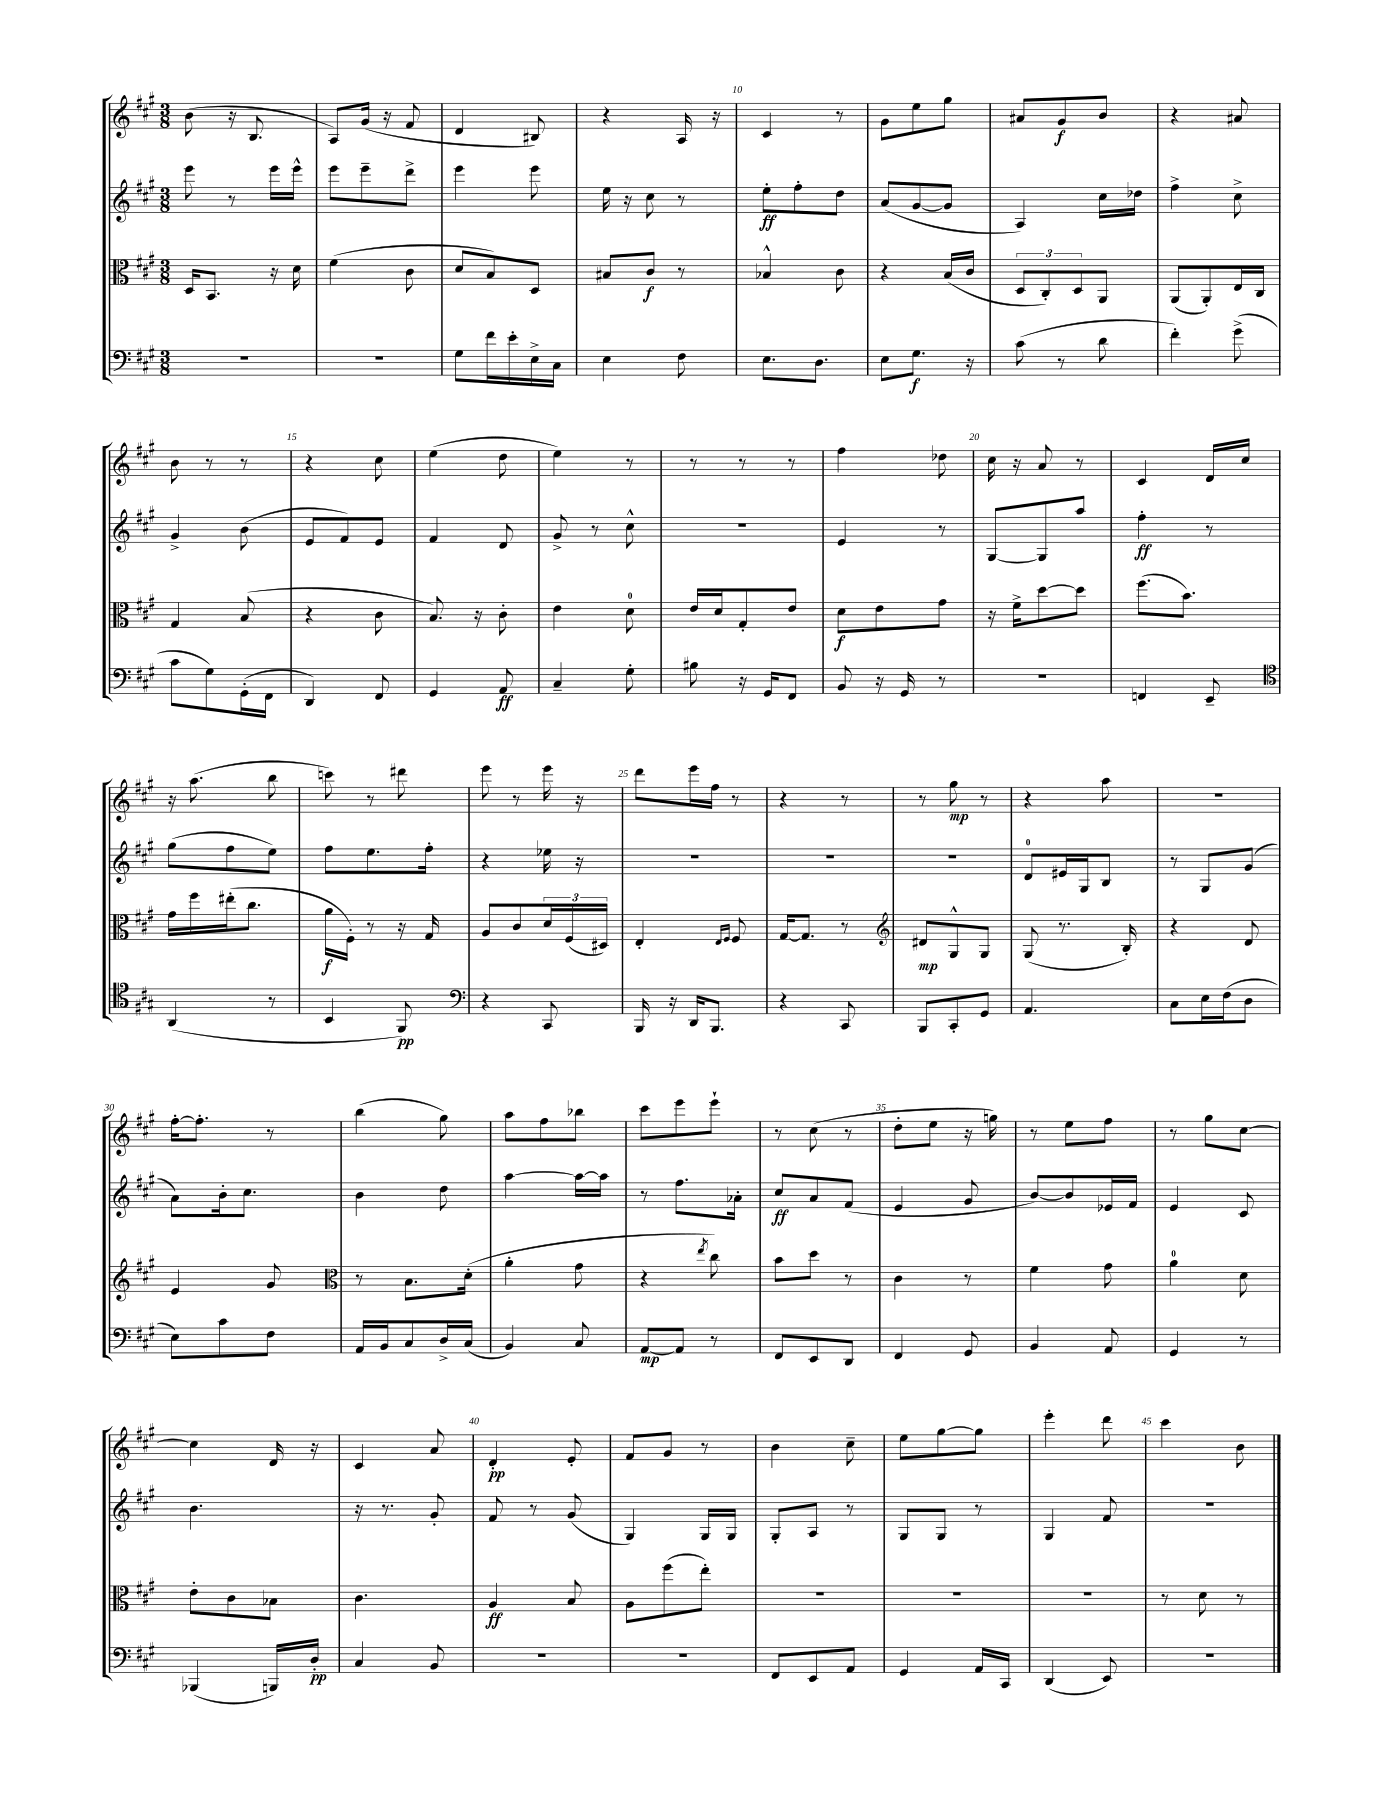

**kern	**kern	**kern	**kern
*staff4	*staff3	*staff2	*staff1
*clefF4	*clefC3	*clefG2	*clefG2
*k[f#c#g#]	*k[f#c#g#]	*k[f#c#g#]	*k[f#c#g#]
*M3/8	*M3/8	*M3/8	*M3/8
4.r	16D	8eee	(8b
.	8.BB	.	.
.	.	8r	16r
.	.	.	8.B
.	16r	16eee	.
.	16d	16eee^^	.
=	=	=	=
4.r	(4f#	8eee	8A)
.	.	8eee~	(16g#
.	.	.	16r
.	8c#	8ddd^	8f#
=	=	=	=
8G#	8d	4eee	4d
16f#	8B)	.	.
16e'	.	.	.
16E^	8D	8eee	8B#)
16C#	.	.	.
=	=	=	=
4E	8B#	16ee	4r
.	.	16r	.
.	8c#	8cc#	.
8F#	8r	8r	16A
.	.	.	16r
=	=	=	=
8.E	4B-^^	8ee'	4c#
.	.	8ff#'	.
8.D	.	.	.
.	8c#	8dd	8r
=	=	=	=
8E	4r	(8a	8g#
8.G#	.	[8g#	8ee
.	(16B	8g#]	8gg#
16r	16c#	.	.
=	=	=	=
(8c#	12D	4A)	8a#
.	12C#')	.	.
8r	.	.	8g#
.	12D	.	.
8d	8AA	16cc#	8b
.	.	16dd-	.
=	=	=	=
4f#')	(8AA	4ff#^	4r
.	8AA')	.	.
(8g#^	16E	8cc#^	8a#
.	16C#	.	.
=	=	=	=
8c#	4G#	4g#^	8b
8G#)	.	.	8r
(16GG#'	(8B	(8b	8r
16FF#	.	.	.
=	=	=	=
4DD)	4r	8e	4r
.	.	8f#)	.
8FF#	8c#	8e	8cc#
=	=	=	=
4GG#	8.B)	4f#	(4ee
.	16r	.	.
8AA	8c#'	8d	8dd
=	=	=	=
4C#~	4e	8g#^	4ee)
.	.	8r	.
8G#'	8d	8cc#^^	8r
=	=	=	=
8B#	16e	4.r	8r
.	16d	.	.
16r	8G#'	.	8r
16GG#	.	.	.
8FF#	8e	.	8r
=	=	=	=
8BB	8d	4e	4ff#
16r	8e	.	.
16GG#	.	.	.
8r	8g#	8r	8dd-
=	=	=	=
4.r	16r	[8G#	16cc#
.	16f#^	.	16r
.	[8dd	8G#]	8a
.	8dd]	8aa	8r
=	=	=	=
4FF	(8.ff#	4ff#'	4c#
.	8.b)	.	.
8EE~	.	8r	16d
.	.	.	16cc#
=	=	=	=
*clefC4	*	*	*
(4AA	16g#	(8gg#	16r
.	16ff#	.	(8.aa
.	(16ee#'	8ff#	.
.	8.cc#	.	.
8r	.	8ee)	8bb
=	=	=	=
4BB	16a	8ff#	8ccc)
.	16F#')	.	.
.	8r	8.ee	8r
8FF#)	16r	.	8ddd#
.	16G#	16ff#'	.
=	=	=	=
*clefF4	*	*	*
4r	8A	4r	8eee
.	8c#	.	8r
8CC#	24d	16ee-	16eee
.	(24F#	.	.
.	.	16r	16r
.	24D#)	.	.
=	=	=	=
16BBB	4E'	4.r	8ddd
16r	.	.	.
16DD	.	.	16eee
8.BBB	.	.	16ff#
.	16qqE	.	.
.	16qqF#	.	.
.	8F#	.	8r
=	=	=	=
4r	[16G#	4.r	4r
.	8.G#]	.	.
8CC#	8r	.	8r
=	=	=	=
*	*clefG2	*	*
8BBB	8d#	4.r	8r
8CC#'	8G#^^	.	8gg#
8GG#	8G#	.	8r
=	=	=	=
4.AA	(8G#	8d	4r
.	8.r	16e#	.
.	.	16G#	.
.	.	8B	8aa
.	16B')	.	.
=	=	=	=
8C#	4r	8r	4.r
16E	.	8G#	.
(16F#	.	.	.
8D	8d	(8g#	.
=	=	=	=
8E)	4e	8a)	[16ff#'
.	.	.	8.ff#']
8c#	.	16b'	.
.	.	8.cc#	.
8F#	8g#	.	8r
=	=	=	=
*	*clefC3	*	*
16AA	8r	4b	(4bb
16BB	.	.	.
8C#	8.B	.	.
16D^	.	8dd	8gg#)
(16C#	(16d'	.	.
=	=	=	=
4BB)	4a'	[4aa	8aa
.	.	.	8ff#
8C#	8g#	16aa_	8bb-
.	.	16aa]	.
=	=	=	=
[8AA	4r	8r	8ccc#
8AA]	.	8.ff#	8eee
.	8qee	.	.
8r	8cc#)	.	8eee`
.	.	16a-'	.
=	=	=	=
8FF#	8b	8cc#	8r
8EE	8dd	8a	(8cc#
8DD	8r	(8f#	8r
=	=	=	=
4FF#	4c#	4e	8dd'
.	.	.	8ee
8GG#	8r	8g#	16r
.	.	.	16gg)
=	=	=	=
4BB	4f#	[8b)	8r
.	.	8b]	8ee
8AA	8g#	16e-	8ff#
.	.	16f#	.
=	=	=	=
4GG#	4a	4e	8r
.	.	.	8gg#
8r	8d	8c#	[8cc#
=	=	=	=
(4BBB-	8e'	4.b	4cc#]
.	8c#	.	.
16BBB)	8B-	.	16d
16D'	.	.	16r
=	=	=	=
4C#	4.c#	16r	4c#
.	.	8.r	.
8BB	.	8g#'	8a
=	=	=	=
4.r	4A	8f#	4d'
.	.	8r	.
.	8B	(8g#	8e'
=	=	=	=
4.r	8A	4G#)	8f#
.	(8ff#	.	8g#
.	8ee')	16G#	8r
.	.	16G#	.
=	=	=	=
8FF#	4.r	8G#'	4b
8EE	.	8A	.
8AA	.	8r	8cc#~
=	=	=	=
4GG#	4.r	8G#	8ee
.	.	8G#	[8gg#
16AA	.	8r	8gg#]
16CC#	.	.	.
=	=	=	=
(4DD	4.r	4G#	4eee'
8EE)	.	8f#	8ddd
=	=	=	=
4.r	8r	4.r	4ccc#
.	8d	.	.
.	8r	.	8b
==	==	==	==
*-	*-	*-	*-
